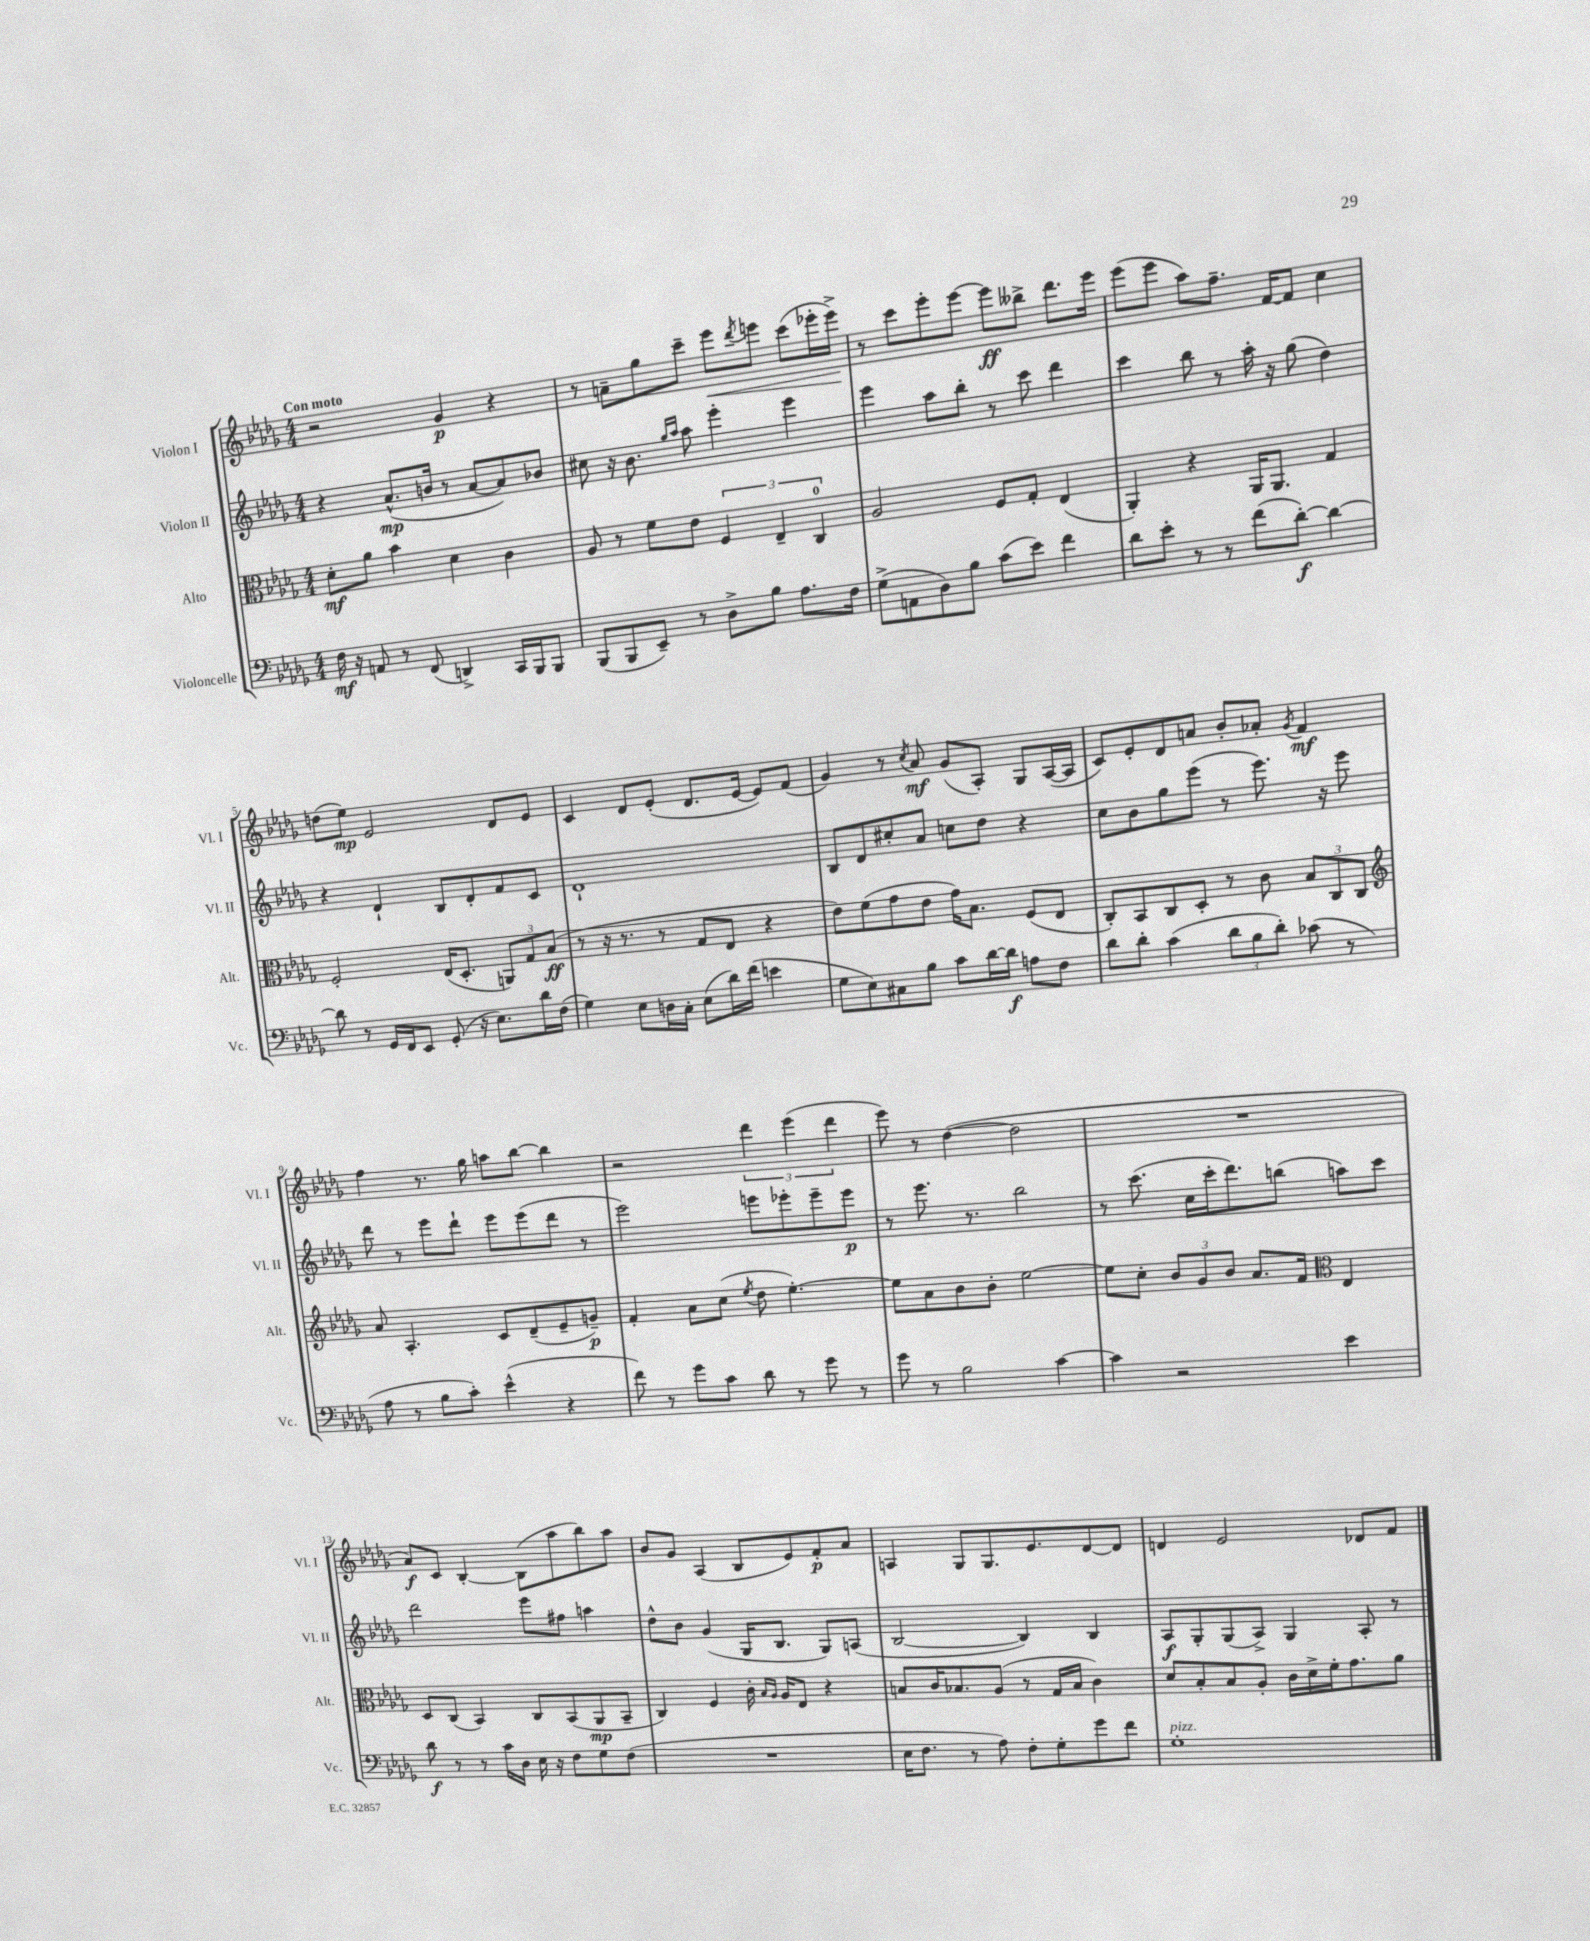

**kern	**kern	**kern	**kern
*staff4	*staff3	*staff2	*staff1
*clefF4	*clefC3	*clefG2	*clefG2
*k[b-e-a-d-g-]	*k[b-e-a-d-g-]	*k[b-e-a-d-g-]	*k[b-e-a-d-g-]
*M4/4	*M4/4	*M4/4	*M4/4
16F\	8d-'\L	4r	2r
16r	.	.	.
8AA/	8a-\J	.	.
8r	4b-\	(8.a-^^/L	.
(8FF/	.	.	.
.	.	16b/Jk	.
4DD^/)	4d-\	8r	4g-/
.	.	[8a-/L	.
16CC/LL	4c\	8a-/])	4r
16BBB-/J	.	.	.
8BBB-/J	.	8b-/J	.
=	=	=	=
(8BBB-/L	8A-/	8cc#\	8r
8BBB-/	8r	16r	8a~\L
.	.	8.b-\	.
8EE-~/J)	8f\L	.	8gg-\
.	.	16qqgg-/LL	.
.	.	16qqaa-/JJ	.
8r	8e-\J	8aa-\	8ccc~\J
8D-^\L	6F/	4eee-'\	8eee-\L
.	.	.	8qddd-/
8B-\J	.	.	8eee\J
.	6E-~/	.	.
8.A-\L	.	4eee-\	(8ccc\L
.	6C/	.	.
.	.	.	16eee-'\L
16F\Jk	.	.	16eee-^\JJ)
=	=	=	=
(8G-^\L	2A-/	4eee-\	8r
8AA\	.	.	8ccc\L
8D-\)	.	8aa-\L	8eee-'\
8B-\J	.	8bb-'\J	[8eee-\J
(8c\L	8F/L	8r	8eee-\]L
8e-\J)	8G-'/J	8ccc\	8bb--^\J
4f\	(4E-/	4ddd-\	8.ddd-\L
.	.	.	16eee-\Jk
=	=	=	=
8d-\L	4AA-'/)	4ccc\	(8eee-\L
8e-'\J	.	.	8eee-\J
8r	4r	8bb-\	8aa-\L)
8r	.	8r	8.ff~\J
(8f\L	16AA-/LK	16aa-'\	.
.	8.AA-/J	16r	[16f/LK
[8d-'\J)	.	(8gg-\	8f/]J
4d-\_	4G-/	4dd-\)	4cc\
=	=	=	=
8d-\]	2F'/	4r	(8dd\L
8r	.	.	8ee-\J)
16GG-/LL	.	4d-`/	2e-/
16FF/J	.	.	.
8EE-/J	.	.	.
(8GG-'/	(16E-/LK	8B-/L	.
.	8.D-'/J	.	.
16r	.	8d-'/	.
8.E-\L)	.	.	.
.	12AA/L)	8f/	8d-/L
.	12G-/	.	.
16d-\L	.	8c/J	8e-/J
.	(12B-/J	.	.
(16F\JJ	.	.	.
=	=	=	=
4G-\)	8r	1d-`	4c/
.	16r	.	.
.	8.r	.	.
8E-\L	.	.	8d-/L
16D\L	8r	.	(8e-'/J
16C'\JJ	.	.	.
(8E-\L	8G-/L	.	8.d-/L
16d-\L)	8E-/J	.	.
(16f\JJ	.	.	[16e-/Jk
4e\	4r	.	8e-/]L)
.	.	.	(8f/J
=	=	=	=
8G-\L	8e-\L)	8B-/L	4g-/)
8E-\)	(8f\	8d-/	.
8C#\	8g-\	8cc#'/	8r
.	.	.	8qcc/
8B-\J	8e-\J	8a-/J	8a-/
8c\L	16g-\LK)	8cc\L	(8g-/L
.	8.B-\J	.	.
[16d-\L	.	8dd-\J	8A-'/J)
16d-\]JJ	.	.	.
8A\L	(8F/L	4r	8G-/L
8F\J	8E-/J	.	([16A-/L
.	.	.	16A-/]JJ
=	=	=	=
8d-\L	8C'/L)	8cc\L	8c/L)
8d-'\J	8BB-/	8b-\	8e-'/
(4c\	8C/	8gg-\	8d-/
.	8D-'/J	(8eee-\J	8a/J
12d-\L	8r	8r	8b-'/L
12B-\	.	.	.
.	8c\	8.eee-\)	8a-'/J
12d-'\J)	.	.	.
.	.	.	8qg-/
(8c-\	12B-/L	.	4f/
.	.	16r	.
.	12C/	.	.
8r	.	8eee-\	.
.	12C/J	.	.
=	=	=	=
*	*clefG2	*	*
8A-\	8a-/	8ddd-\	4ff\
8r	4.A-'/	8r	.
8B-\L	.	8eee-\L	8.r
8c'\J)	.	8ddd-`\J	.
.	.	.	16gg-\
(4e-^^\	8c/L	8eee-\L	8aa\L
.	(8d-~/	(8eee-\	[8bb-\J
4r	8e-~/	8ddd-\J	4bb-\]
.	8g~/J)	8r	.
=	=	=	=
8f\)	4f'/	2eee-\)	2r
8r	.	.	.
8g-\L	8a-\L	.	.
8c\J	(8cc\J	.	.
.	8qee-/	.	.
8d-\	8dd-\	8eee\L	6ddd-\
8r	[4.ee-'\)	8eee-'\	.
.	.	.	(6eee-\
8g-\	.	8eee-~\	.
.	.	.	6ddd-\
8r	.	8eee-\J	.
=	=	=	=
8g-\	8ee-\]L	8r	8eee-\)
8r	8a-\	8.eee-\	8r
2B-\	8b-\	.	([4dd-\
.	.	8.r	.
.	8b-'\J	.	.
.	[2ee-\	2bb-\	2dd-\]
[4c\	.	.	.
=	=	=	=
4c\]	8ee-\]L	8r	1r
.	8cc'\J	(8.ccc\	.
2r	12b-/L	.	.
.	.	16cc\LL	.
.	12g-/	.	.
.	.	16ccc'\J	.
.	12b-/J	.	.
.	.	8.ddd-\)	.
.	8.a-/L	.	.
.	.	(8bb\J	.
.	16f/Jk	.	.
*	*clefC3	*	*
4e-\	4E-/	8aa\L)	.
.	.	8ccc\J	.
=	=	=	=
8d-\	8D-/L	2ddd-\	8a-/L)
8r	(8C/J	.	8c/J
8r	4BB-/)	.	[4B-'/
16c\LL	.	.	.
16D-\JJ	.	.	.
16E-\	8C/L	8eee-\L	(8B-\]L
16r	.	.	.
8F\L	(8BB-/	8ff#\J	8aa-\
8G-\	8AA-/	4aa\	8bb-\)
(8F\J	8BB-~/J	.	8aa-\J
=	=	=	=
1r	4C/)	8dd-^^\L	8b-/L
.	.	8b-\J	8g-/J
.	4F/	(4g-/	(4A-/
.	16c'\	16G-/LK	8B-/L
.	16qqB-/LL	.	.
.	16qqA-/JJ	.	.
.	16A-/LK	8.B-/J	.
.	8E-/J	.	8e-/)
.	4r	8G-/L)	8f'/
.	.	(8A/J	8a-/J
=	=	=	=
16E-\LK	8B/L	[2B-/	4A/
8.F\J	.	.	.
.	16c/K	.	.
.	8.B-/	.	.
8r	.	.	8G-/L
8A-\)	(8A-/J	.	8.G-/
8F'\L	8r	4B-/])	.
.	.	.	8.e-/
8G-'\	16G-/LL	.	.
.	16B-/JJ	.	.
8g-\	4c\)	4B-/	[8d-/
8f\J	.	.	8d-/]J
=	=	=	=
1G-'	8d-/L	8A-/L	4d/
.	8B-'/	8G-'/	.
.	8B-/	(8G-/	2e-/
.	8A-'/J	8A-^/J)	.
.	16c\LL	4G-/	.
.	16d-^\	.	.
.	16f'\J	.	.
.	8.g-\	.	.
.	.	8A-'/	8d-/L
.	8a-\J	8r	8f/J
==	==	==	==
*-	*-	*-	*-
